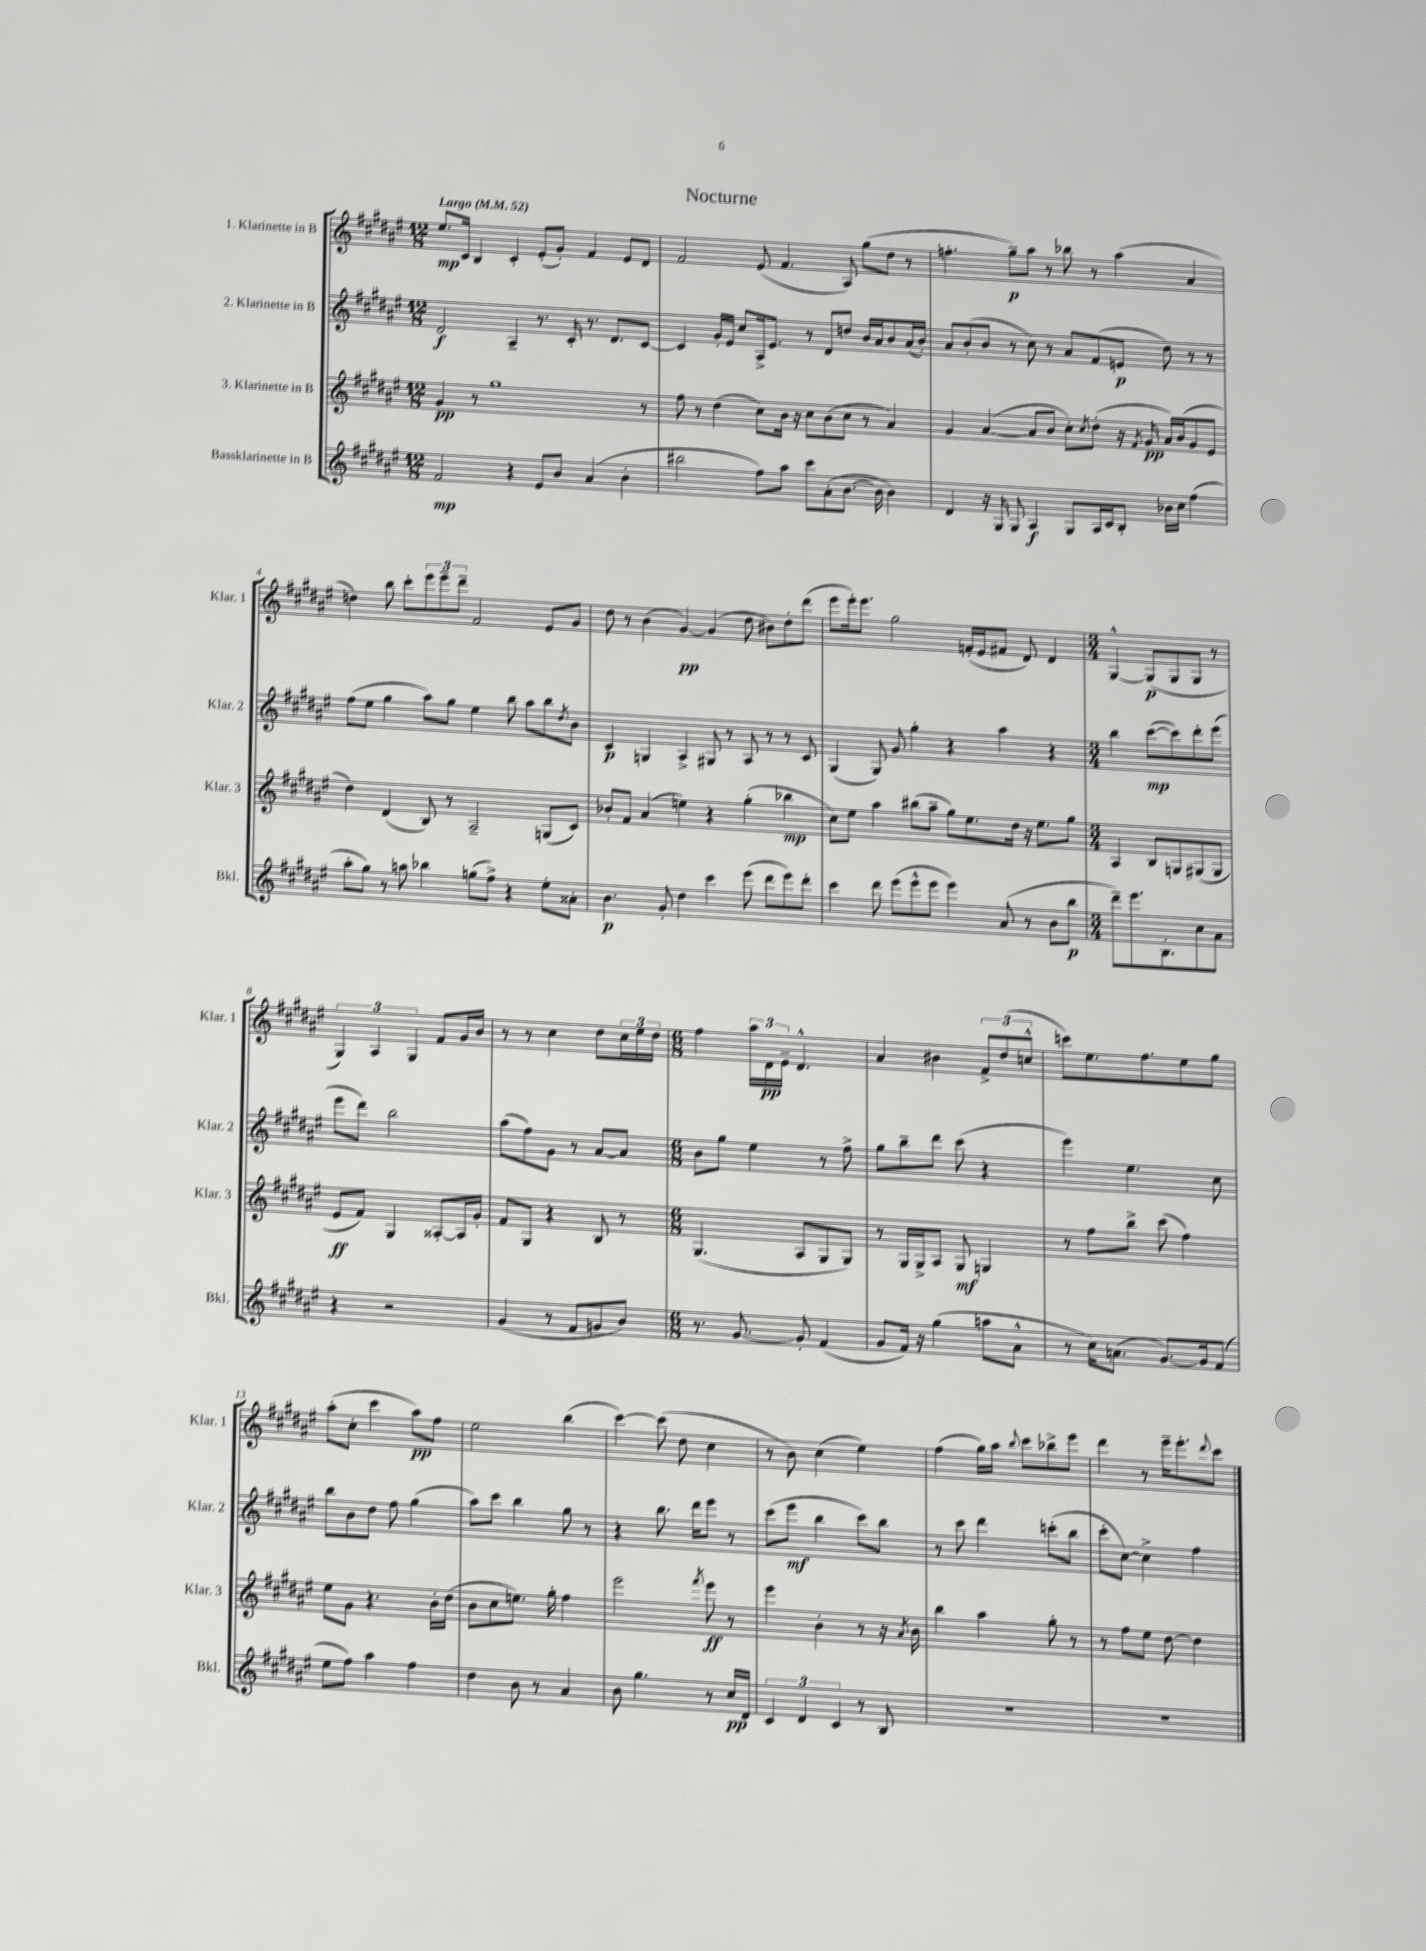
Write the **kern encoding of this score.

**kern	**kern	**kern	**kern
*staff4	*staff3	*staff2	*staff1
*clefG2	*clefG2	*clefG2	*clefG2
*k[f#c#g#d#a#e#]	*k[f#c#g#d#a#e#]	*k[f#c#g#d#a#e#]	*k[f#c#g#d#a#e#]
*M12/8	*M12/8	*M12/8	*M12/8
*MM52	*MM52	*MM52	*MM52
2f#/	4g#/	2d#/	8.ee#/L
.	.	.	16c#/Jk
.	8r	.	4B/
.	1gg#	.	.
4r	.	4A#~/	4c#'/
8e#/L	.	8.r	(8e#'/L
8b/J	.	.	8g#'/J)
.	.	16c#'/	.
(4a#/	.	8.r	4f#/
.	.	8.d#/L	.
4b'\	.	.	8e#/L
.	8r	[8c#/J	8d#/J
=	=	=	=
2bb#\	8ff#\	4c#/]	2f#/
.	8r	.	.
.	(4dd#\	16g#'/LL	.
.	.	16e#/JJ	.
.	.	8cc#/L	.
8ff#\L)	8cc#\L)	16A#^/k	(8e#/
.	.	8.e#/J	.
8aa#\J	16b\Jk	.	4.f#/
.	16r	.	.
8ccc#\L	8cc#\L	8r	.
(8a#'\	(8b\	8d#/L	.
[8.b\J	8cc#\J	8dd/J	8A#/)
.	8r	16b/LL	(8gg#\L
16b\]	.	16a#/J	.
4b\)	4a#/)	8b/	8dd#\J
.	.	(16a#/L	8r
.	.	16b'/JJ)	.
=	=	=	=
4d#/	4g#/	8a#/L	4.ff'\
.	.	(8b'/	.
16r	([4a#/	8b/J	.
16G#/	.	.	.
8G#/	.	8r	8gg#~\L)
4A#/	8a#/]L	8cc#\)	8aa#\J
.	8b/J	8r	8r
8G#/L	8cc#'\L)	8a#/L	8bb-\
.	8qcc#/	.	.
16A#/L	(8dd#'\J	(8f#/	8r
16c#/J	.	.	.
8B'/J	16r	8e/J	(4aa#\
.	8qf#/	.	.
.	16g#/	.	.
16b-\LL	16a#/LL)	8dd#\)	.
16cc#\JJ	(16b/J	.	.
(4ff#\	8g#/	8r	4a#/
.	8e#/J	8r	.
=	=	=	=
8aa#'\L	4dd#\)	(8ff#\L	4dd\)
8gg#\J)	.	8ee#\J	.
8r	(4d#/	4gg#\	8bb\
8aa\	.	.	8ccc#'\L
4bb-\	8B/)	8aa#\L)	12eee#\
.	.	.	12eee#~\
.	8r	8gg#\J	.
.	.	.	12ddd#~\J
(8gg\L	2A#~/	4ee#\	2f#/
8ff#^\J)	.	.	.
4r	.	8bb\	.
.	.	8aa#\L	.
8ee#'\L	(8G/L	8bb\	8e#/L
.	.	8qdd#/	.
8a##'\J	8c#/J)	8b\J	8g#/J
=	=	=	=
4.b\	8b-'/L	4c#/	8dd#\
.	8f#/J	.	8r
.	(4a#/	4G/	(4b\
8g#'/	.	.	.
4dd#\	4ee\)	4A#^/	[4g#/)
4ccc#\	4r	8G#/	(4g#/]
.	.	8r	.
(8eee#\	(4gg#'\	8A#/	8dd#\
8ddd#\L	.	8r	8b#\L)
8eee#\)	4bb-\	8r	8dd#'\
8ddd#'\J	.	8c#/	(8ddd#\J
=	=	=	=
4ccc#\	8cc#\L)	(4G#/	8eee#\L
.	8ee#\J	.	16eee#'\k)
.	.	.	8.eee#\J
8ddd#\	4aa#\	8G#/)	.
(8eee#\L	.	8g#/	2gg#\
8eee#^^\	(8bb#\L	4gg#'\	.
8eee#\J	8aa#~\J	.	.
4eee#\)	8gg#\L)	4r	.
.	8.ee#\	.	(16f'/LL
.	.	.	16e#/J
(8a#/	.	4aa#\	8f#/J
.	16dd#\Jk	.	.
8r	16r	.	8d#/)
.	8.ee#\L	.	.
8b\L	.	4r	4d#/
8bb\J	8gg#\J	.	.
=	=	=	=
*M3/4	*M3/4	*M3/4	*M3/4
8ddd#~\L)	4A#/	4bb\	[4G#^^/
8.eee#\	.	.	.
.	8B/L	([8ccc#\L	(8G#/]L
8.B'\	.	.	.
.	8G/	8ccc#\])	8G#/
8cc#\	(8G#/	8ddd#'\	8G#/J
8a#\J	8G#/J	(8eee#\J	8r
=	=	=	=
4r	8e#/L	8eee#\L	6G#/)
.	8f#/J)	8ddd#\J)	.
.	.	.	6A#/
2r	4G#/	2bb\	.
.	.	.	6G#/
.	[8A##'/L	.	8f#/L
.	16A##/]L	.	16g#/L
.	16g#'/JJ	.	16b/JJ
=	=	=	=
(4g#/	8f#/L	(8aa#\L	8r
.	8G#/J	8ff#\)	8r
8r	4r	8g#\J	4cc#\
8f#/L	.	8r	.
8g/	8B/	[8a#/L	8dd#\L
8b/J)	8r	8a#/]J	24cc#\L
.	.	.	24ee#\
.	.	.	24dd#\JJ
=	=	=	=
*M6/8	*M6/8	*M6/8	*M6/8
8.r	(4.G#/	8b\L	4ff#\
.	.	8gg#\J	.
[8.g#/	.	.	.
.	.	4ee#\	24aa#\LL
.	.	.	24d#\
.	.	.	24e#~\JJ
8g#'/]	8A#/L	.	4.d#^^/
(4f#/	8G#/	8r	.
.	8G#/J)	8ff#^\	.
=	=	=	=
8g#/L	8r	8gg#\L	4a#/
16f#/Jk)	16G#/LL	8bb~\	.
16r	16G#^/J	.	.
(4gg#\	8A#/J	8ddd#\J	4b#\
.	8G#/	(8ccc#\	.
8aa\L	4G/	4r	12f#^/L
.	.	.	(12dd#/
8a#^^\J	.	.	.
.	.	.	12cc^^/J
=	=	=	=
8r	8r	4eee#\)	8ccc\L)
16cc#\LK)	8ff#\L	.	8.ee#\
(8.a\J	.	.	.
.	8bb^\J	4.ee#\	.
.	.	.	8.ff#\
[8.g#/L)	(8ccc#\	.	.
.	4ff#\)	.	8ee#\
16g#/]k	.	.	.
(8f#/J	.	8cc#\	8gg#\J
=	=	=	=
8ee#\L	8ee#\L	8bb\L	(8aa#'\L
8ff#\J)	8g#\J	8b\	8cc#'\J
4aa#\	4.r	8dd#\J	4ccc#\
.	.	8ff#\	.
4ff#\	.	(4gg#\	8aa#\L)
.	16b'\LL	.	8ff#\J
.	(16dd#\JJ	.	.
=	=	=	=
4dd#\	8b\L	8aa#\L)	2ee#\
.	8cc#\	8ccc#\J	.
8b\	8.ee\J)	4bb\	.
8r	.	.	.
.	16gg#'\	.	.
4a#/	4ff#\	8gg#\	(4bb\
.	.	8r	.
=	=	=	=
8b\	2eee#\	4r	[4ccc#\)
4.gg#\	.	.	.
.	.	8.bb\	(8ccc#\]
.	.	.	8dd#\
.	.	16ddd#\LK	.
.	8qfff#/	.	.
8r	8eee#\	8eee#\J	4cc#\
16cc#/LL	8r	8r	.
16d#/JJ	.	.	.
=	=	=	=
6c#/	4eee#\	(8ccc#\L	8r
.	.	8eee#\J	8b\)
6d#/	.	.	.
.	4b'\	4bb\	(4cc#\
6c#/	.	.	.
8r	8r	8ccc#\L)	4ee#\)
8B/	16r	8bb\J	.
.	8qa#/	.	.
.	16b\	.	.
=	=	=	=
2.r	4bb\	8r	(4ff#\
.	.	8ccc#\	.
.	4aa#\	4ddd#\	16gg#\LL)
.	.	.	16aa#\JJ
.	.	.	8qqbb/
.	.	.	8ccc#\L
.	8gg#'\	(8ccc'\L	8bb-^\
.	8r	8bb\J	8eee#\J
=	=	=	=
2.r	8r	8ccc#'\L	4ddd#\
.	8ff#\L	[8cc#\J)	.
.	8ee#\J	4cc#^\]	8r
.	[8dd#\	.	16eee#~\LK
.	.	.	8.eee#'\
.	4dd#\]	4ff#\	.
.	.	.	8qqddd#/
.	.	.	8ccc#\J
==	==	==	==
*-	*-	*-	*-
